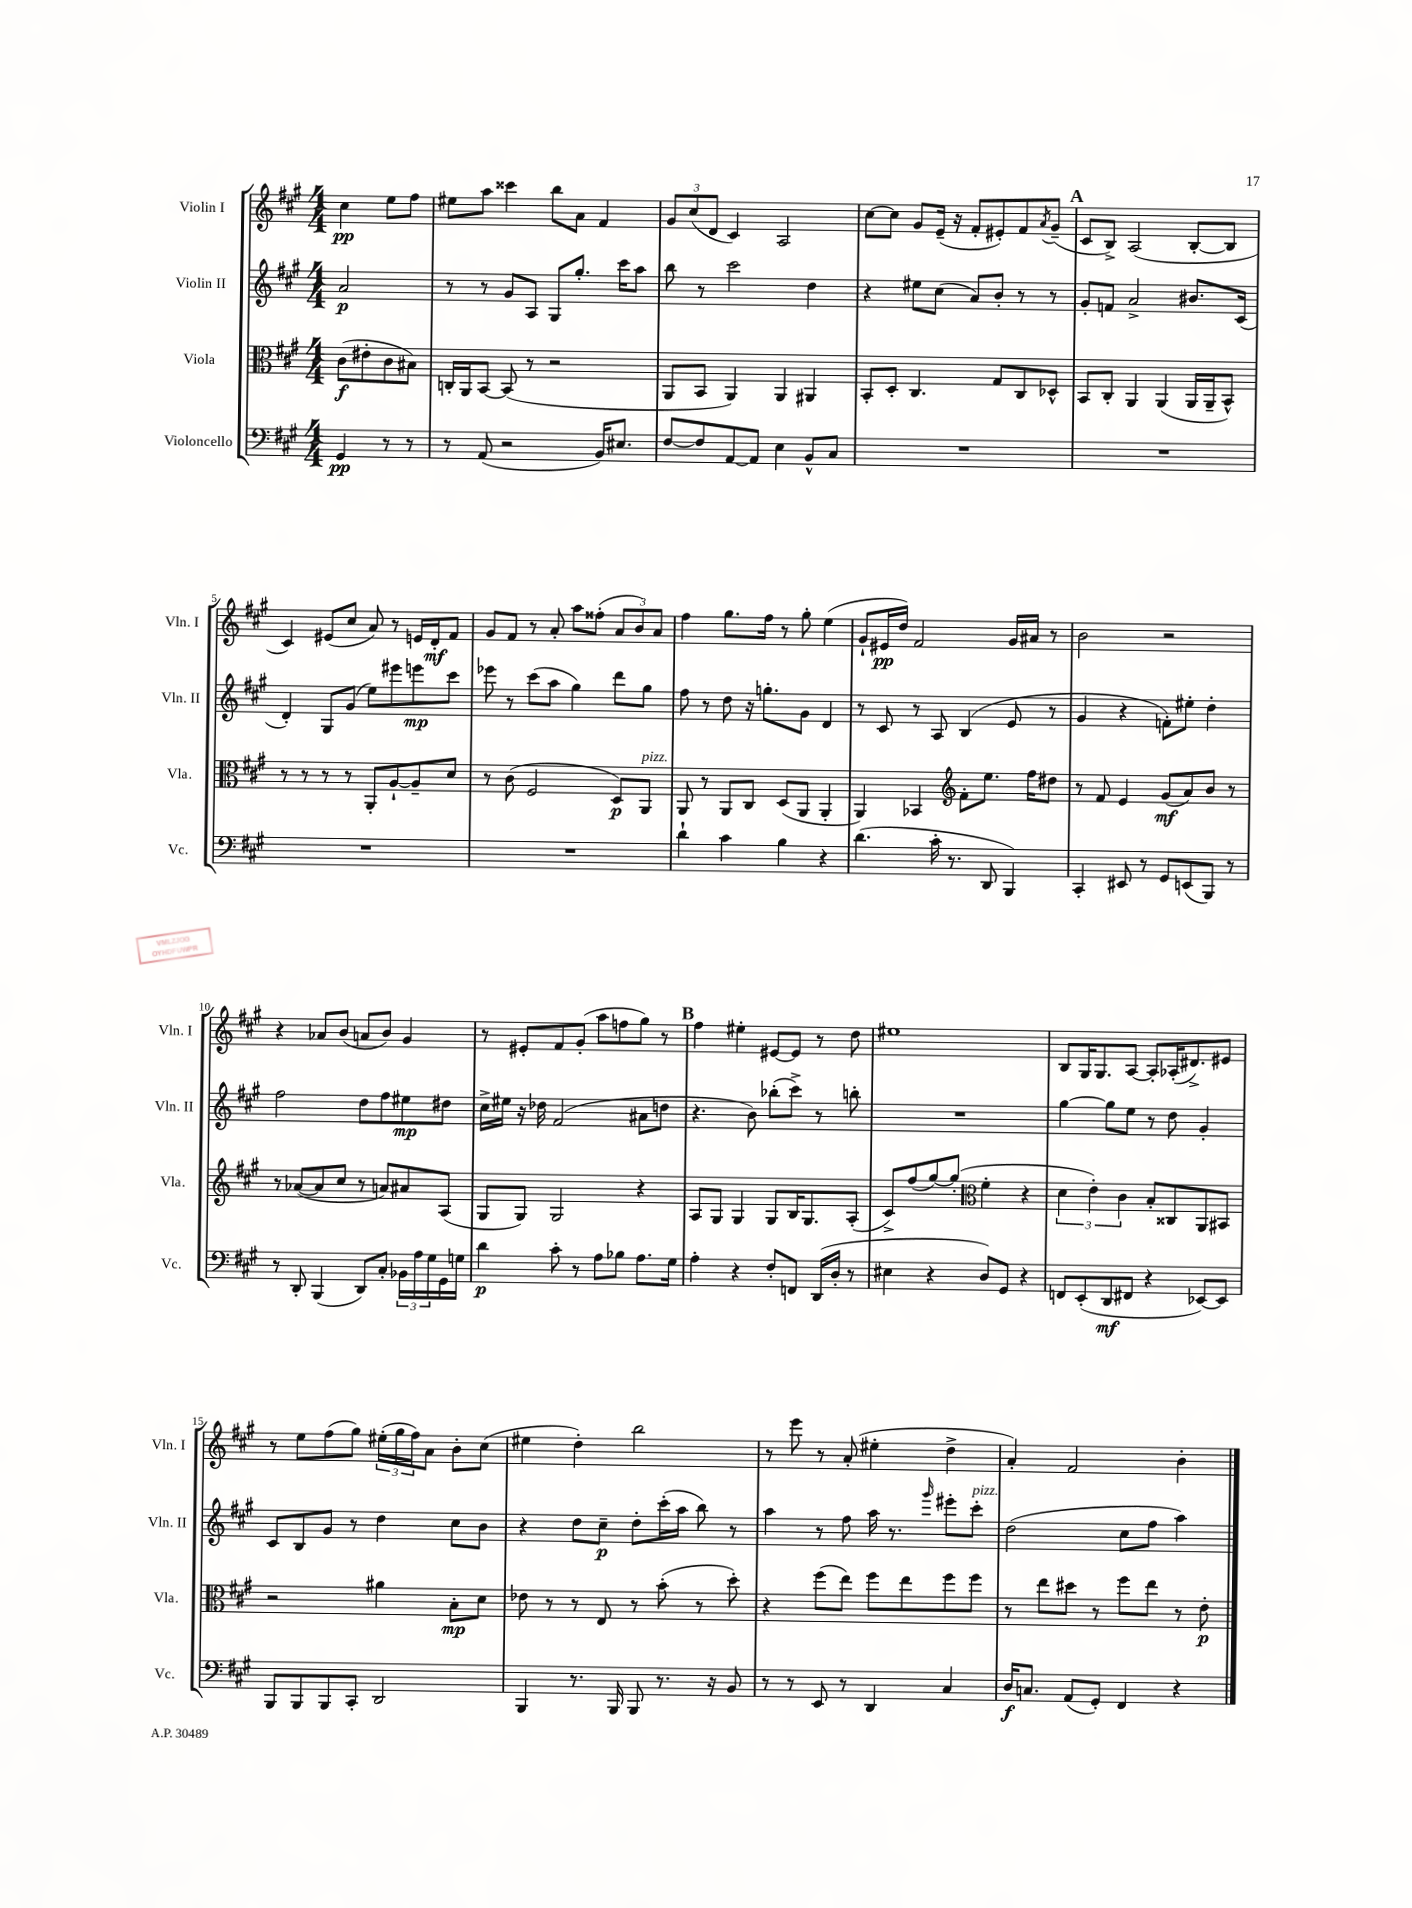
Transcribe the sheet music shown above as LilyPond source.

<<
\new StaffGroup <<
\new Staff = "s0" \with { instrumentName = "Violin I" shortInstrumentName = "Vln. I" } {
    \clef treble \key a \major \numericTimeSignature \time 4/4 \partial 2
    cis''4\pp e''8 fis''8 |
    eis''8 a''8 cisis'''4 b''8 a'8 fis'4 |
    \tuplet 3/2 { gis'8 cis''8( d'8 } cis'4) a2 |
    cis''8~ cis''8 gis'8 e'16--( r16 fis'8-. eis'8-.) fis'8 \acciaccatura { a'8 } gis'8--( |
    \mark \markup { \bold "A" } cis'8 b8->) a2( b8~-. b8 |
    cis'4) eis'8( cis''8 a'8) r8 e'16 d'16-.\mf fis'8 |
    gis'8 fis'8 r8 a'8-. a''8 fisis''8-.( \tuplet 3/2 { a'8 b'8) a'8 } |
    fis''4 gis''8. fis''16 r8 gis''8-. e''4( |
    gis'8-! eis'16\pp d''16) fis'2 gis'16 ais'16 r8 |
    b'2 r2 |
    r4 aes'8 b'8( a'8 b'8) gis'4 |
    r8 eis'8-. fis'8 gis'8-.( a''8 f''8 gis''8) r8 |
    \mark \markup { \bold "B" } fis''4 eis''4-. eis'8~ eis'8 r8 d''8 |
    eis''1 |
    b8 gis16 gis8. a8~ a8-. aes16-.( dis'8.->) eis'8 |
    r8 e''8 fis''8( gis''8) \tuplet 3/2 { eis''16-.( gis''16 fis''16) } a'8 b'8-. cis''8( |
    eis''4 d''4-.) b''2 |
    r8 e'''8 r8 a'8-.( eis''4-. d''4-> |
    a'4-.) fis'2 b'4-. \bar "|." |
}
\new Staff = "s1" \with { instrumentName = "Violin II" shortInstrumentName = "Vln. II" } {
    \clef treble \key a \major \numericTimeSignature \time 4/4 \partial 2
    a'2\p |
    r8 r8 gis'8 a8 gis8 gis''8.-. cis'''16 a''8 |
    b''8 r8 cis'''2 d''4 |
    r4 eis''8 cis''8( a'8) b'8-. r8 r8 |
    \mark \markup { \bold "A" } gis'8-. f'8 a'2-> bis'8. cis'16( |
    d'4-.) gis8 gis'8( e''8) eis'''8 e'''8\mp cis'''8 |
    ees'''8 r8 cis'''8( a''8 gis''4) d'''8 gis''8 |
    fis''8 r8 d''8 r16 g''8.-. gis'8 d'4 |
    r8 cis'8 r8 a8 b4( e'8 r8 |
    gis'4 r4 f'8-.) eis''8-. d''4-. |
    fis''2 d''8 fis''8 eis''8\mp dis''8 |
    cis''16-> eis''16 r16 des''16 fis'2( ais'8 d''8 |
    \mark \markup { \bold "B" } r4. b'8) bes''8-.( cis'''8->) r8 b''8-. |
    R1 |
    gis''4~ gis''8 e''8 r8 d''8 gis'4-. |
    cis'8 b8 gis'8 r8 d''4 cis''8 b'8 |
    r4 d''8 cis''8--\p d''8-. cis'''16-.( a''16 b''8) r8 |
    a''4 r8 fis''8 a''16 r8. \grace { gis'''16 } eis'''8-. cis'''8-.^\markup { \italic "pizz." } |
    d''2( cis''8 fis''8 a''4) \bar "|." |
}
\new Staff = "s2" \with { instrumentName = "Viola" shortInstrumentName = "Vla." } {
    \clef alto \key a \major \numericTimeSignature \time 4/4 \partial 2
    cis'8\f( eis'8-. cis'8 bis8) |
    c16-. a,16 b,8~ b,8( r8 r2 |
    a,8 b,8 a,4) a,4 ais,4 |
    b,8-. d8-. cis4. gis8 cis8 des8-^ |
    \mark \markup { \bold "A" } b,8 cis8-. a,4 a,4( a,16 a,16-- b,8-^) |
    r8 r8 r8 r8 a,8-. a8~-! a8-- d'8 |
    r8 cis'8( fis2 d8\p) a,8^\markup { \italic "pizz." } |
    a,8 r8 a,8 cis8 d8( a,8 a,4-. |
    a,4) bes,4 \clef treble fis'8-. e''8. fis''16 dis''8 |
    r8 fis'8 e'4 gis'8\mf( a'8) b'8 r8 |
    r8 aes'8~( aes'8 cis''8 r8 a'8) ais'8 a8( |
    gis8 gis8) gis2 r4 |
    \mark \markup { \bold "B" } a8 gis8 gis4 gis8 b16 gis8. a8-.( |
    cis'8->) fis''8( gis''8~) gis''8-.( \clef alto fis'4-. r4 |
    \tuplet 3/2 { d'4 e'4-.) cis'4 } b8-. cisis8 a,8 bis,8 |
    r2 ais'4 b8-.\mp d'8 |
    ees'8 r8 r8 e8 r8 b'8-.( r8 d''8-.) |
    r4 fis''8( e''8) fis''8 e''8 fis''8 fis''8 |
    r8 e''8 dis''8 r8 fis''8 e''8 r8 e'8-.\p \bar "|." |
}
\new Staff = "s3" \with { instrumentName = "Violoncello" shortInstrumentName = "Vc." } {
    \clef bass \key a \major \numericTimeSignature \time 4/4 \partial 2
    gis,4\pp r8 r8 |
    r8 a,8( r2 b,16) eis8. |
    fis8~ fis8 a,8~ a,8 e4 b,8-^ cis8 |
    R1 |
    \mark \markup { \bold "A" } R1 |
    R1 |
    R1 |
    d'4-! cis'4 b4 r4 |
    d'4.( cis'16-. r8. d,8 b,,4) |
    cis,4-. eis,8 r8 gis,8 e,8( b,,8) r8 |
    r8 d,8-. b,,4( d,8) cis8-. \tuplet 3/2 { bes,16 a16 gis16 } gis,16 g16 |
    d'4\p cis'8-. r8 a8 bes8 a8. gis16 |
    \mark \markup { \bold "B" } a4-. r4 fis8-. f,8 d,16( d16-. r8 |
    eis4 r4 d8) gis,8 r4 |
    f,8 e,8-.( d,8\mf fis,8 r4 ees,8~) ees,8 |
    b,,8 b,,8 b,,8 cis,8-. d,2 |
    b,,4 r8. b,,16 b,,8 r8. r16 b,8 |
    r8 r8 e,8 r8 d,4 cis4 |
    d16\f c8. a,8( gis,8-.) fis,4 r4 \bar "|." |
}
>>
>>
